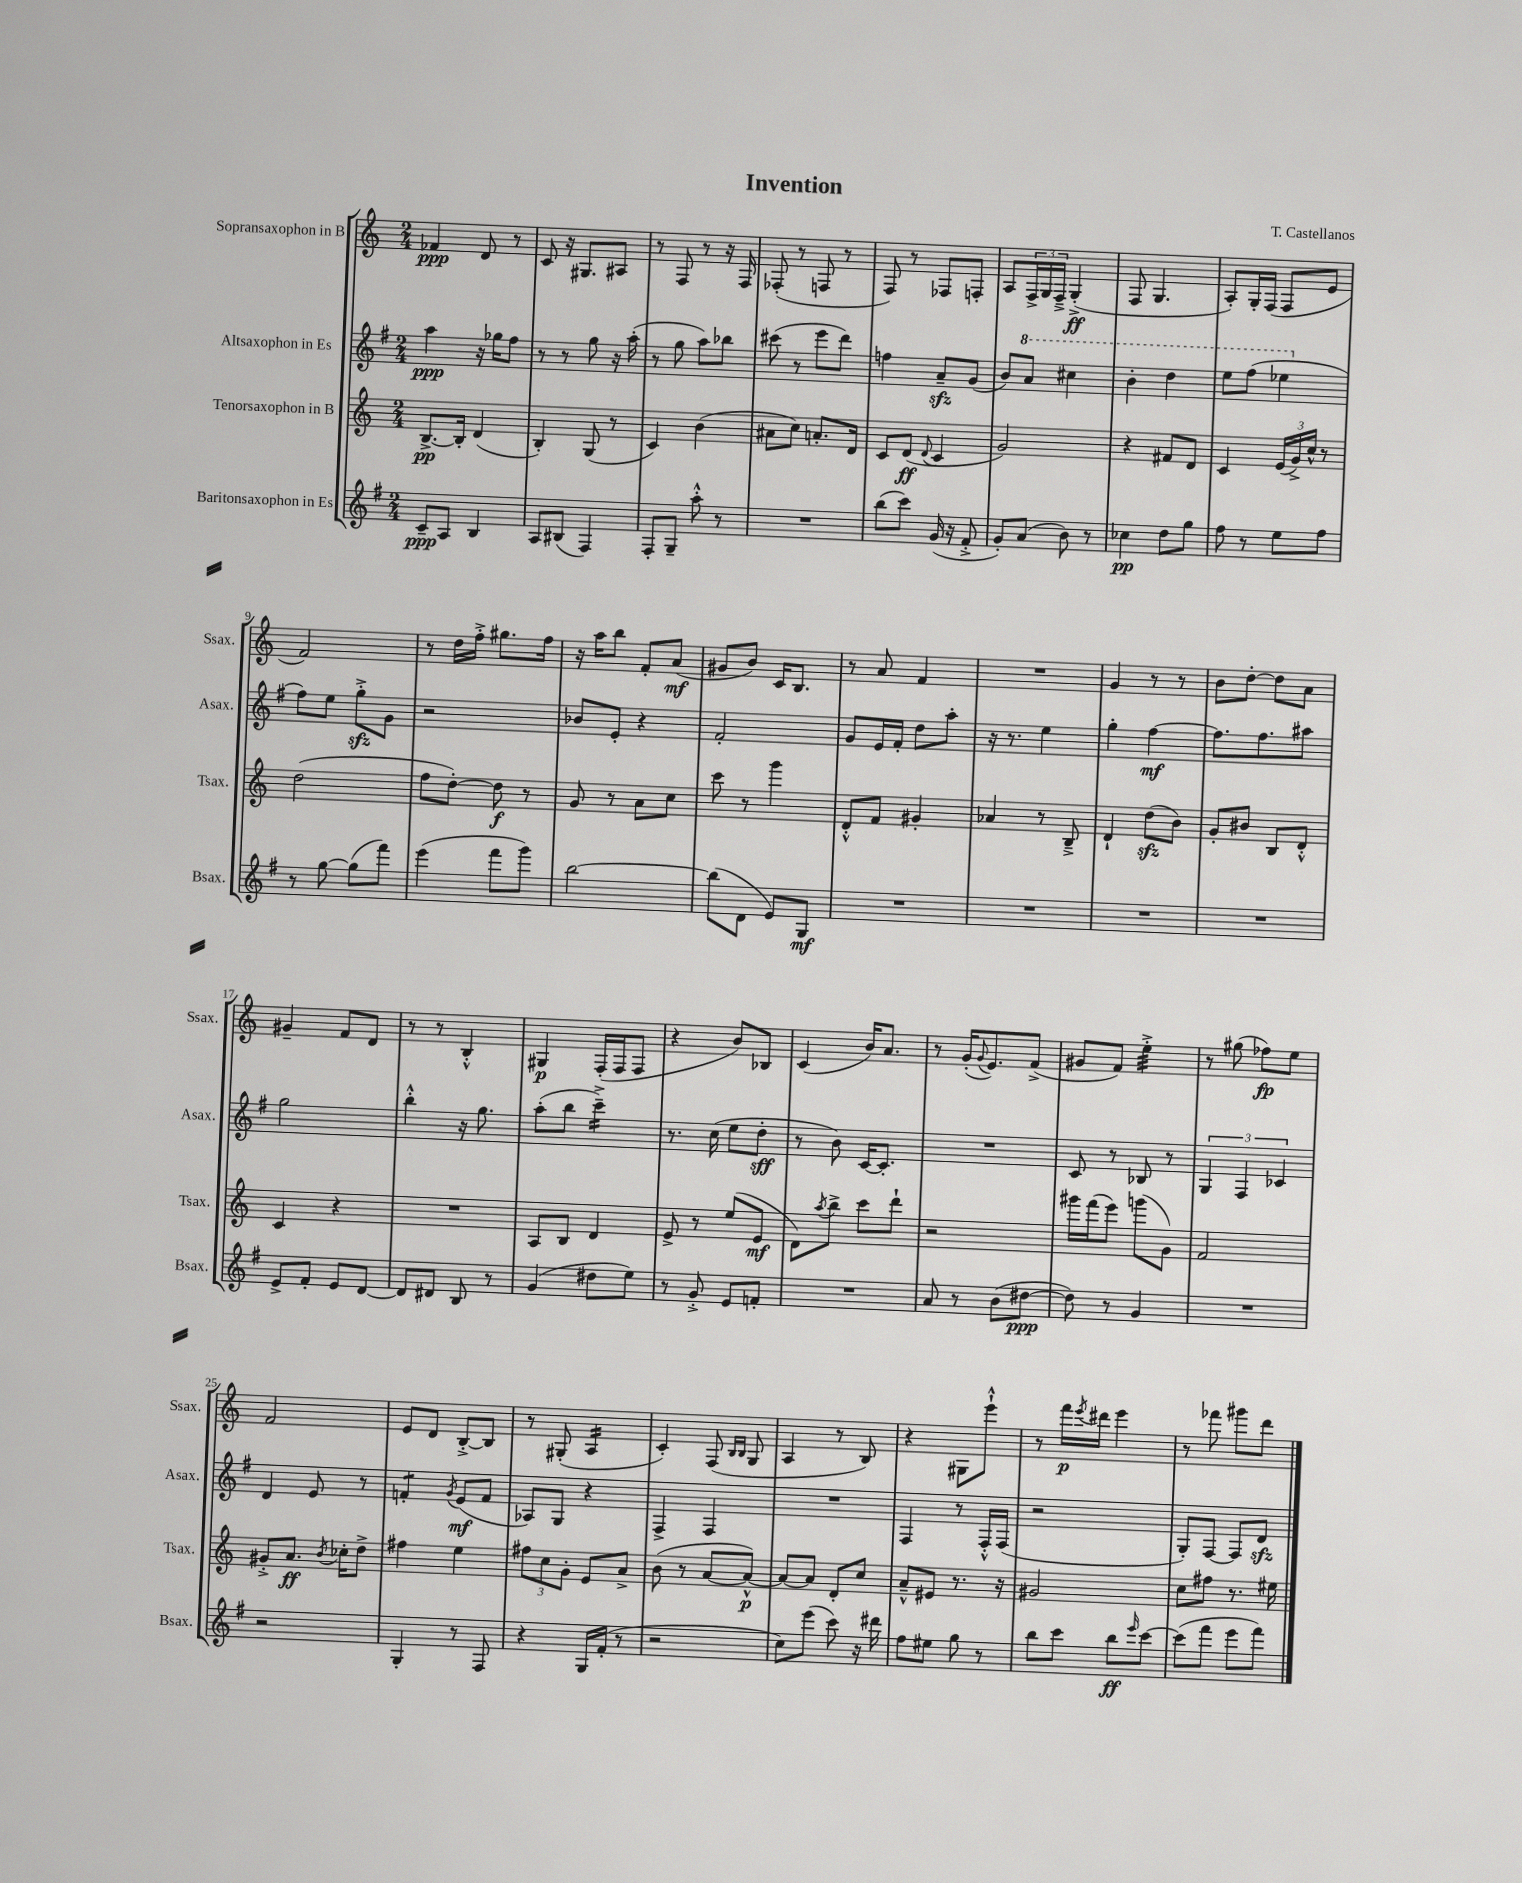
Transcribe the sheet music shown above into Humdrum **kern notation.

**kern	**kern	**kern	**kern
*staff4	*staff3	*staff2	*staff1
*clefG2	*clefG2	*clefG2	*clefG2
*k[f#]	*k[]	*k[f#]	*k[]
*M2/4	*M2/4	*M2/4	*M2/4
8c~	[8.B^	4aa	4f-
8A	.	.	.
.	16B']	.	.
4B	(4d	16r	8d
.	.	16gg-	.
.	.	8ff#	8r
=	=	=	=
8A	4B')	8r	8c
(8B#	.	8r	16r
.	.	.	8.G#
4F#)	(8G	8gg	.
.	8r	16r	8A#
.	.	(16aa'	.
=	=	=	=
8F#'	4c)	8r	8r
8G~	.	8gg	8F
8aa'^^	(4b	8aa)	8r
8r	.	8bb-	16r
.	.	.	16F
=	=	=	=
2r	8a#	(8ccc#	(8F-'
.	8cc)	8r	8r
.	8.a'	8eee	8F
.	.	8ddd)	8r
.	16d	.	.
=	=	=	=
(8bb	8c	4ff	8F)
8ccc)	(8d	.	8r
.	8qqd	.	.
(16g	4c	8a~	8F-
16r	.	.	.
8f#'^	.	(8g	8F'
=	=	=	=
8g')	2g)	8b)	8A
(8a	.	8aa	24F^
.	.	.	24G
.	.	.	24F~^
8b)	.	4ccc#	(4G'^
8r	.	.	.
=	=	=	=
4cc-	4r	4bb'	8F
.	.	.	4.G
8dd	8f#	4ddd	.
8gg	8d	.	.
=	=	=	=
8ff#	4c	8eee	8A')
8r	.	(8fff#	16G'
.	.	.	(16F
8ee	(24e	4eee-	8F
.	24g^)	.	.
.	24cc^^	.	.
8ff#	8r	.	8e
=	=	=	=
8r	(2dd	8ff#)	2f)
[8gg	.	8ee	.
(8gg]	.	8gg'^	.
8fff#)	.	8g	.
=	=	=	=
(4eee	8ff	2r	8r
.	[8dd')	.	16dd
.	.	.	16ff'^
8fff#	8dd]	.	8.gg#
8ggg)	8r	.	.
.	.	.	16ff
=	=	=	=
[2bb	8g	8b-	16r
.	.	.	16aa
.	8r	8e'	8bb
.	8a	4r	8f'
.	8cc	.	(8a
=	=	=	=
(8bb]	8ccc	2f#'	8g#
8d	8r	.	8b)
8e)	4ggg	.	16c
.	.	.	8.B
8G	.	.	.
=	=	=	=
2r	8d'^^	8g	8r
.	8f	16e	8a
.	.	16f#'	.
.	4g#'	8dd	4f
.	.	8aa'	.
=	=	=	=
2r	4a-	16r	2r
.	.	8.r	.
.	8r	4ee	.
.	8B~^	.	.
=	=	=	=
2r	4d`	4gg'	4g
.	(8dd	[4ff#	8r
.	8b)	.	8r
=	=	=	=
2r	8g'	8.ff#]	8b
.	8b#	.	[8dd'
.	.	8.ff#	.
.	8B	.	8dd]
.	8d'^^	8aa#	8a
=	=	=	=
8e^	4c	2gg	4g#~
8f#'	.	.	.
8e	4r	.	8f
[8d	.	.	8d
=	=	=	=
8d]	2r	4bb'^^	8r
8d#	.	.	8r
8B	.	16r	4B'^^
.	.	8.gg	.
8r	.	.	.
=	=	=	=
(4g	8A	(8aa'	4G#
.	8B	8bb	.
8dd#	4d	4ccc~^)	(16F'
.	.	.	16F
8ee)	.	.	8F
=	=	=	=
8r	8e^	8.r	4r
8g'^	8r	.	.
.	.	(16cc	.
8e	(8ee	8ee	8b)
8f'	8e	8dd'	8B-
=	=	=	=
2r	8d)	8r	(4c
.	8qaa	.	.
.	8bb^	8b)	.
.	8ccc	[16c	16b)
.	.	8.c']	8.a
.	8ddd`	.	.
=	=	=	=
8a	2r	2r	8r
8r	.	.	(16g'
.	.	.	8qqg
.	.	.	8.e)
(8b	.	.	.
[8dd#	.	.	(8f^
=	=	=	=
8dd#])	16ggg#	8c	8g#
.	(16fff	.	.
8r	8eee)	8r	8f)
4g	(8ggg	8B-	4ee'^
.	8g)	8r	.
=	=	=	=
2r	2f	6G	8r
.	.	.	(8gg#
.	.	6F#	.
.	.	.	8ff-)
.	.	6c-	.
.	.	.	8ee
=	=	=	=
2r	8g#'^	4d	2f
.	8.a	.	.
.	.	8e	.
.	8qb	.	.
.	16cc-'	.	.
.	8dd^	8r	.
=	=	=	=
4G'	4ff#	4f'	8e
.	.	.	8d
.	.	8qg	.
8r	4ee	(8e	[8B'^
8F#	.	8f	8B]
=	=	=	=
4r	12ff#	8A-)	8r
.	12cc	.	.
.	.	8G	(8G#'
.	12g'	.	.
16G	8e	4r	4A
(16f#'	.	.	.
8r	8a^	.	.
=	=	=	=
2r	(8b	4F#^	4c')
.	8r	.	.
.	[8a	4F#	(8F
.	.	.	16qqB
.	.	.	16qqB
.	8a^^_)	.	8G
=	=	=	=
8cc)	8a_	2r	4A
(8eee	8a]	.	.
8ccc)	8d'	.	8r
16r	8cc	.	8B)
16ddd#	.	.	.
=	=	=	=
8ff#	8a~^^	4F#	4r
8ee#	8e#	.	.
8gg	8.r	8r	8G#
8r	.	16F#'^^	8eee`^^
.	16r	(16F#	.
=	=	=	=
8bb	2g#	2r	8r
8ccc	.	.	16fff
.	.	.	8qeee
.	.	.	16ddd#
8bb	.	.	4eee
16qqeee	.	.	.
[8ccc	.	.	.
=	=	=	=
(8ccc]	8cc	8G')	8r
8fff#	8ff#	[8F#	8fff-
8eee	8.r	8F#]	8ggg#
8fff#)	.	8d	8ddd
.	16ee#	.	.
==	==	==	==
*-	*-	*-	*-
